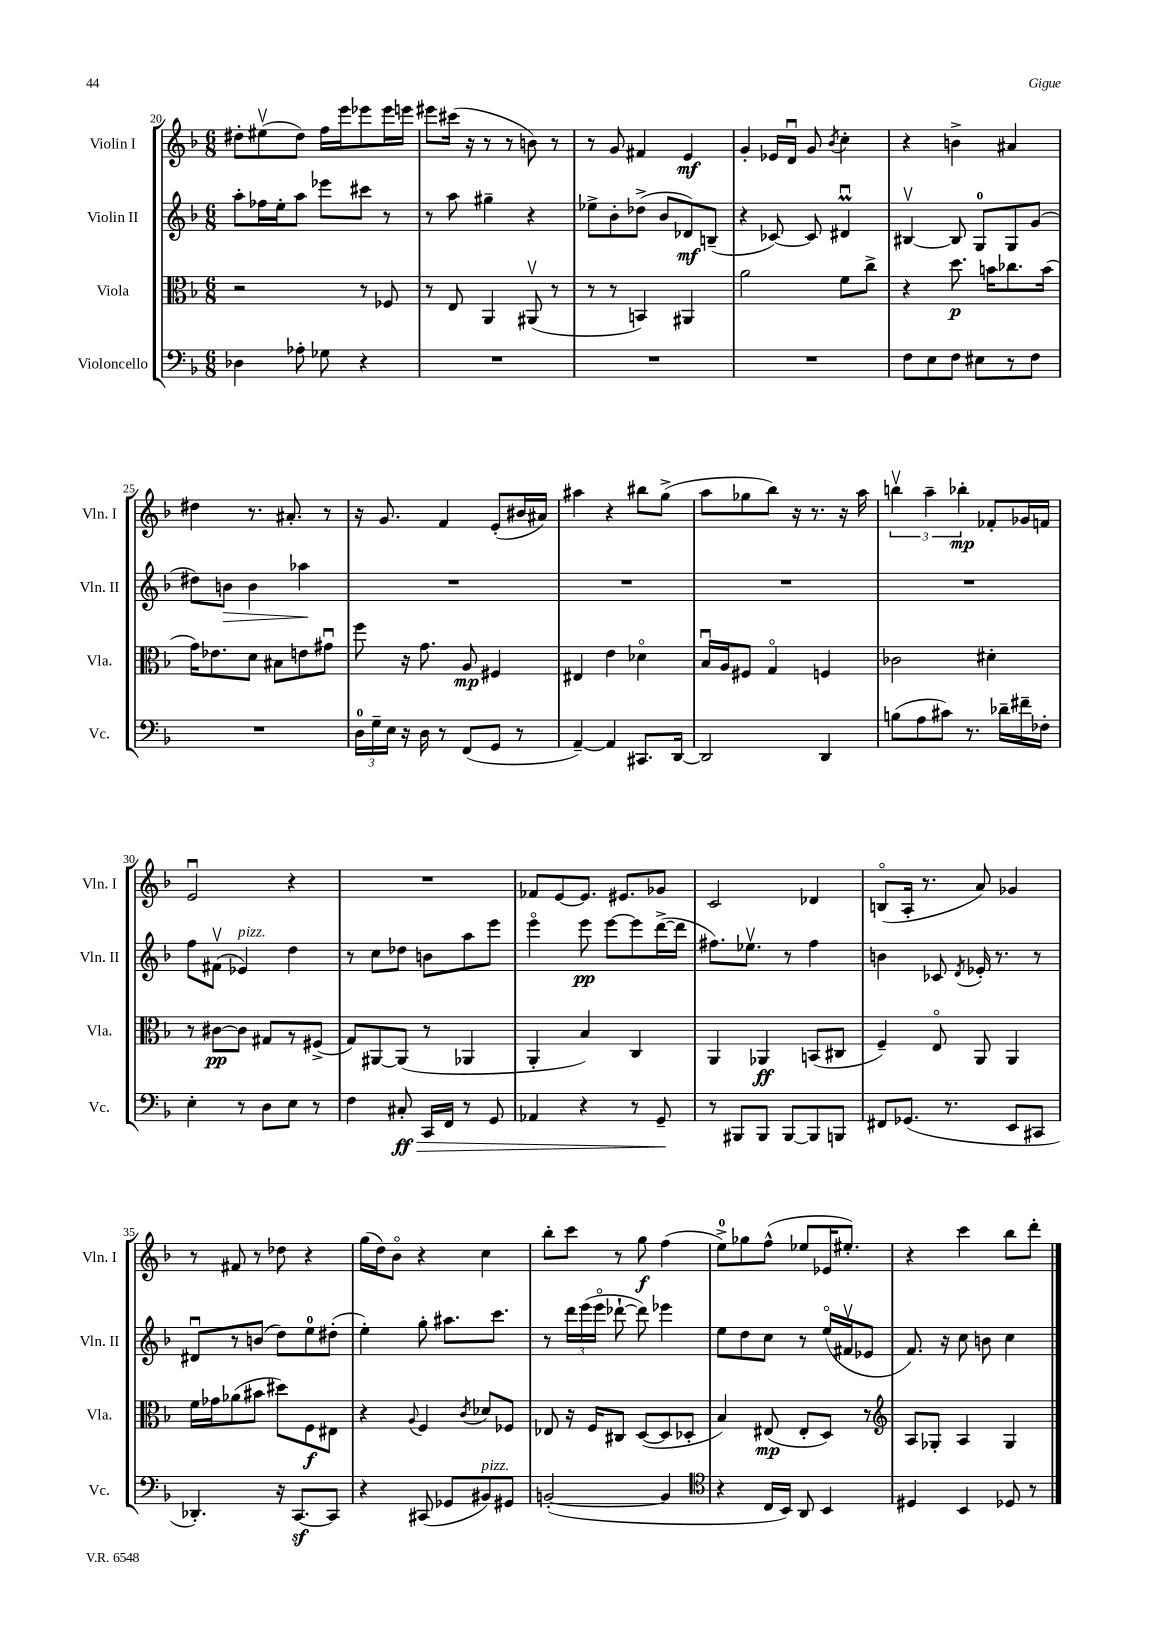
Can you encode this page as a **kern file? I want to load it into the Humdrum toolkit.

**kern	**kern	**kern	**kern
*staff4	*staff3	*staff2	*staff1
*clefF4	*clefC3	*clefG2	*clefG2
*k[b-]	*k[b-]	*k[b-]	*k[b-]
*M6/8	*M6/8	*M6/8	*M6/8
4D-\	2r	8aa'\L	8dd#'\L
.	.	16ff-\L	(8ee#v\
.	.	16ee'\J	.
8A-'\	.	8aa\J	8dd#\J)
8G-\	.	8eee-\L	16ff\LL
.	.	.	16eee\J
4r	8r	8ccc#\J	8eee-\
.	8F-/	8r	16eee-\L
.	.	.	16eee\JJ
=	=	=	=
2.r	8r	8r	8eee#\L
.	8E/	8aa\	(16ccc#\Jk
.	.	.	16r
.	4AA/	4gg#~\	8r
.	.	.	8r
.	(8AA#v/	4r	8b\)
.	8r	.	8r
=	=	=	=
2.r	8r	8ee-^\L	8r
.	8r	8b-'\	8g/
.	4BB/)	(8dd-^\J	4f#/
.	.	8b-/L	.
.	4AA#/	8d-/)	4e/
.	.	(8B~/J	.
=	=	=	=
2.r	2a\	4r	4g'/
.	.	[8c-/)	16e-/LL
.	.	.	16du/JJ
.	.	8c-/]	8g/
.	.	.	8qb-/
.	8f\L	4d#u/	4cc'\
.	8cc^\J	.	.
=	=	=	=
8F\L	4r	[4B#v/	4r
8E\	.	.	.
8F\J	8.dd\	8B#/]	4b^\
8E#\L	.	8G/L	.
.	16b\LK	.	.
8r	8.cc-\	8G/	4a#/
8F\J	.	(8g/J	.
.	(16b\Jk	.	.
=	=	=	=
2.r	16g\LK)	8dd#\L)	4dd#\
.	8.e-\	.	.
.	.	8b\J	.
.	8d\J	4b\	8.r
.	8B#\L	.	.
.	.	.	8.a#'/
.	8e\	4aa-\	.
.	8g#u\J	.	8r
=	=	=	=
24D\LL	8ff\	2.r	16r
24G~\	.	.	.
.	.	.	8.g/
24E\JJ	.	.	.
16r	16r	.	.
16D\	8.g\	.	.
8r	.	.	4f/
(8FF/L	8A/	.	.
8GG/J	4F#/	.	(8e'/L
8r	.	.	16b#/L
.	.	.	16a#/JJ)
=	=	=	=
[4AA~/)	4E#/	2.r	4aa#\
4AA/]	4e\	.	4r
8.CC#/L	4d-o\	.	8bb#\L
.	.	.	(8gg^\J
[16DD/Jk	.	.	.
=	=	=	=
2DD/]	16B-u/LL	2.r	8aa\L
.	16A/J	.	.
.	8F#/J	.	8gg-\
.	4Go/	.	8bb-\J)
.	.	.	16r
.	.	.	8.r
4DD/	4F/	.	.
.	.	.	16r
.	.	.	16aa\
=	=	=	=
(8B\L	2c-\	2.r	6bbv\
8A\	.	.	.
.	.	.	6aa~\
8c#\J)	.	.	.
.	.	.	6bb-'\
8.r	.	.	.
.	4d#'\	.	8f-'/L
16d-~\LL	.	.	.
16f#~\	.	.	16g-/L
16F-'\JJ	.	.	16f/JJ
=	=	=	=
4E'\	8r	8ff\L	2eu/
.	[8c#\L	(8f#v\J	.
8r	8c#\]J	4e-/)	.
8D\L	8G#/L	.	.
8E\J	8r	4dd\	4r
8r	(8F#^/J	.	.
=	=	=	=
4F\	8G/L)	8r	2.r
.	[8AA#/	8cc\L	.
8C#'/	(8AA#/]J	8dd-\J	.
16CC/LL	8r	8b\L	.
16FF/JJ	.	.	.
8r	4AA-/	8aa\	.
8GG/	.	8eee\J	.
=	=	=	=
4AA-/	4AA'/	4eeeo\	8f-/L
.	.	.	[8e/
4r	4B-/)	8eee\	8.e/]J
.	.	[8eee\L	.
.	.	.	8.e#/L
8r	4C/	8eee\]	.
8GG~/	.	([16ddd^\L	8g-/J
.	.	16ddd\]JJ	.
=	=	=	=
8r	4AA/	8.ff#\L)	2c/
8BBB#/L	.	.	.
.	.	8.ee-v\J	.
8BBB#/J	4AA-/	.	.
[8BBB#/L	.	8r	.
8BBB#/]	(8BB/L	4ff#\	4d-/
8BBB/J	8C#/J	.	.
=	=	=	=
8FF#/L	4F~/)	4b\	(8Bo/L
(8.GG-/J	.	.	16A'/Jk
.	.	.	8.r
.	8Eo/	8c-/	.
8.r	.	.	.
.	.	8qd/	.
.	8AA/	16e-'/	8a/)
.	.	8.r	.
8EE/L	4AA/	.	4g-/
8CC#/J	.	8r	.
=	=	=	=
4.DD-'/)	16f\LL	8d#u/L	8r
.	16g-\J	.	.
.	(8a-\	8r	8f#/
.	8b#\J	(8b/J	8r
16r	8dd#\L)	8dd\L)	8dd-\
[8.CC/L	.	.	.
.	8F\	8ee\	4r
8CC/]J	8E#\J	(8dd#'\J	.
=	=	=	=
4r	4r	4ee'\)	(16gg\LL
.	.	.	16dd\J)
.	.	.	8b-o\J
.	8qqA/	.	.
(8CC#/	4F/	8gg'\	4r
8GG-/L	.	8.aa#\L	.
.	8qc/	.	.
8BB#/)	8d-/L	.	4cc\
.	.	8.ccc\J	.
8GG#/J	8F-/J	.	.
=	=	=	=
([2BB'/	8E-/	8r	8bb-'\L
.	16r	24ddd\LL	8ccc\J
.	.	(24eee\	.
.	16F/LK	.	.
.	.	24eeeo\JJ	.
.	8C#/J	[8ddd-`\	8r
.	([8D/L	8ddd-\])	8gg\
4BB/]	8D/]	4eee-\	(4ff\
.	8D-'/J	.	.
=	=	=	=
*clefC4	*	*	*
4r	4B-/)	8ee\L	8ee^\L)
.	.	8dd\	8gg-\
16C/LL	(8E#/	8cc\J	(8ff^^\J
16BB-/JJ)	.	.	.
8AA/	8E#'/L	8r	8ee-/L
4BB-/	8D/J)	(16eeo/LL	16e-/K
.	.	16f#v/J	8.ee#'/J)
.	8r	8e-/J	.
=	=	=	=
*	*clefG2	*	*
4D#/	8A/L	8.f/)	4r
.	8G-'/J	.	.
.	.	16r	.
4BB-/	4A/	8cc\	4ccc\
.	.	8b\	.
8D-/	4G-/	4cc\	8bb-\L
8r	.	.	8ddd'\J
==	==	==	==
*-	*-	*-	*-
